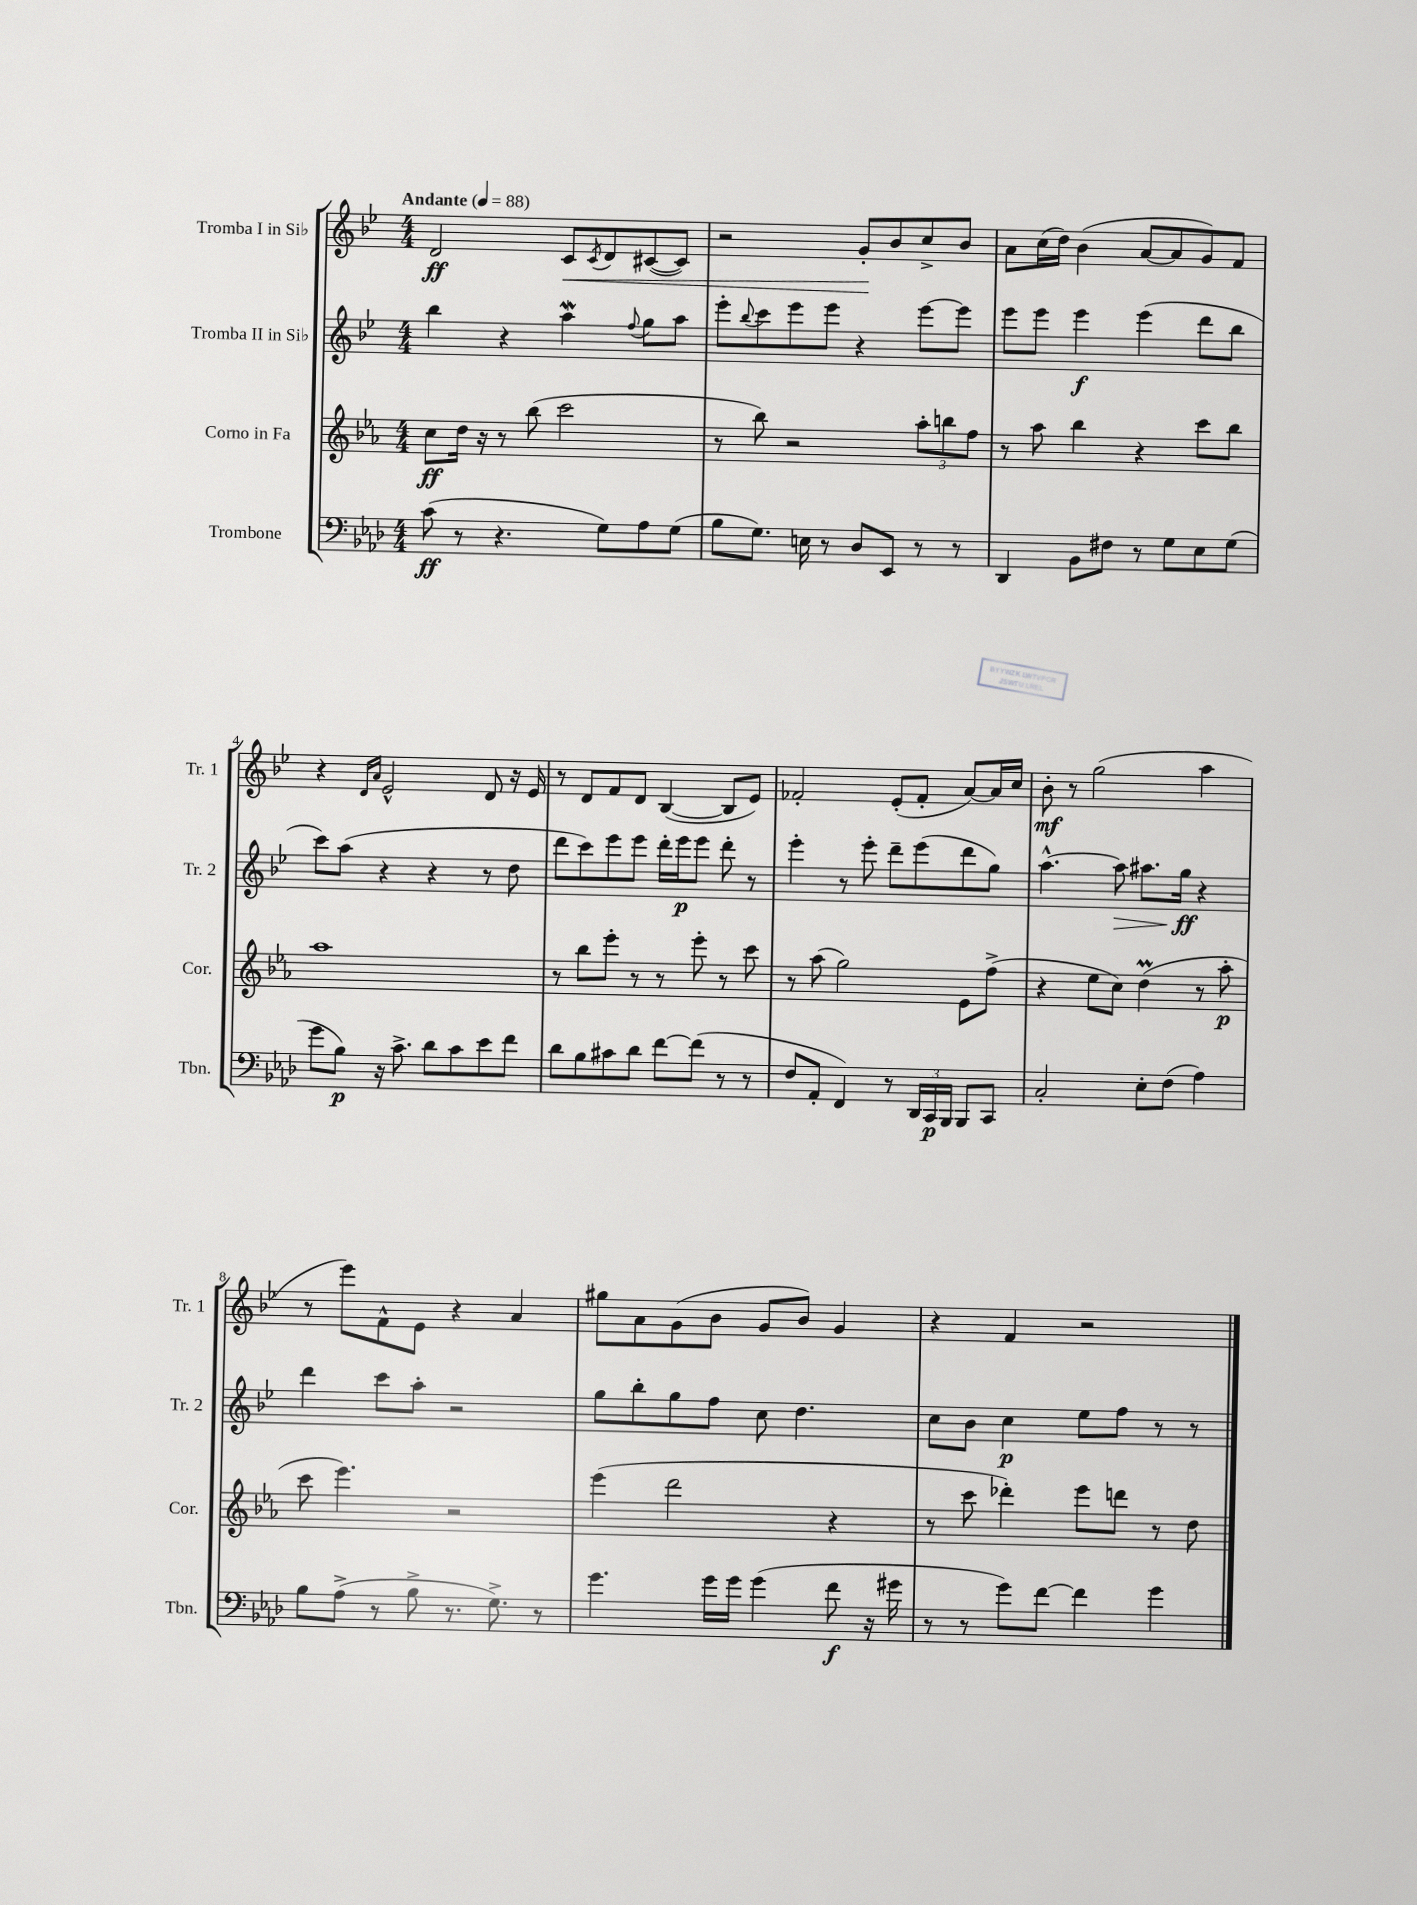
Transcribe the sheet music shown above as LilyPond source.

<<
\new StaffGroup <<
\new Staff = "s0" \with { instrumentName = "Tromba I in Sib" shortInstrumentName = "Tr. 1" } {
    \clef treble \key bes \major \numericTimeSignature \time 4/4 \tempo "Andante" 4 = 88
    d'2\ff c'8\< \acciaccatura { c'8 } d'8 cis'8~( cis'8) |
    r2 g'8-.\! bes'8 c''8-> bes'8 |
    a'8 c''16( d''16) bes'4( a'8~ a'8 g'8) f'8 |
    r4 \grace { d'16 a'16 } ees'2-^ d'8 r16 ees'16 |
    r8 d'8 f'8 d'8 bes4~( bes8 ees'8) |
    fes'2-. ees'8-.( fes'8-. a'8~) a'16 c''16 |
    bes'8-.\mf r8 g''2( a''4 |
    r8 ees'''8) f'8-^ ees'8 r4 a'4 |
    gis''8 a'8 g'8( bes'8 g'8 bes'8) g'4 |
    r4 f'4 r2 \bar "|." |
}
\new Staff = "s1" \with { instrumentName = "Tromba II in Sib" shortInstrumentName = "Tr. 2" } {
    \clef treble \key bes \major \numericTimeSignature \time 4/4
    bes''4 r4 a''4\mordent \appoggiatura { f''8 } g''8 a''8 |
    ees'''8-. \appoggiatura { bes''8 } c'''8 ees'''8 ees'''8 r4 ees'''8~ ees'''8 |
    ees'''8 ees'''8 ees'''4\f ees'''4( d'''8 bes''8 |
    c'''8) a''8( r4 r4 r8 d''8 |
    d'''8 c'''8) ees'''8 ees'''8 d'''16-. ees'''16\p ees'''8 d'''8-. r8 |
    ees'''4-. r8 ees'''8-. d'''8-- ees'''8( d'''8 g''8) |
    a''4.~-^ a''8\> ais''8. g''16\ff\! r4 |
    d'''4 c'''8 a''8-. r2 |
    g''8 bes''8-. g''8 f''8 c''8 d''4. |
    c''8 bes'8 c''4\p ees''8 f''8 r8 r8 \bar "|." |
}
\new Staff = "s2" \with { instrumentName = "Corno in Fa" shortInstrumentName = "Cor." } {
    \clef treble \key ees \major \numericTimeSignature \time 4/4
    c''8\ff d''16 r16 r8 bes''8( c'''2 |
    r8 bes''8) r2 \tuplet 3/2 { aes''8-. b''8 f''8 } |
    r8 aes''8 bes''4 r4 c'''8 bes''8 |
    aes''1 |
    r8 bes''8 ees'''8-. r8 r8 ees'''8-. r8 c'''8 |
    r8 aes''8( g''2) ees'8 f''8->( |
    r4 ees''8 c''8) d''4\prall( r8 aes''8-.\p |
    c'''8 ees'''4.) r2 |
    ees'''4( d'''2 r4 |
    r8 c'''8 des'''4-.) ees'''8 d'''8 r8 d''8 \bar "|." |
}
\new Staff = "s3" \with { instrumentName = "Trombone" shortInstrumentName = "Tbn." } {
    \clef bass \key aes \major \numericTimeSignature \time 4/4
    c'8\ff( r8 r4. g8) aes8 g8( |
    bes8 g8.) e16 r8 des8 ees,8 r8 r8 |
    des,4 bes,8 fis8 r8 g8 ees8 g8( |
    g'8 bes8\p) r16 c'8.-> des'8 c'8 ees'8 f'8 |
    des'8 bes8 cis'8 des'8 f'8~ f'8( r8 r8 |
    f8 aes,8-. f,4) r8 \tuplet 3/2 { des,16 c,16\p bes,,16 } bes,,8 c,8 |
    c2-. ees8-. f8( aes4) |
    bes8 aes8->( r8 bes8-> r8. g8.->) r8 |
    g'4. g'16 g'16 g'4( f'8\f r16 gis'16 |
    r8 r8 g'8) f'8~ f'4 g'4 \bar "|." |
}
>>
>>
